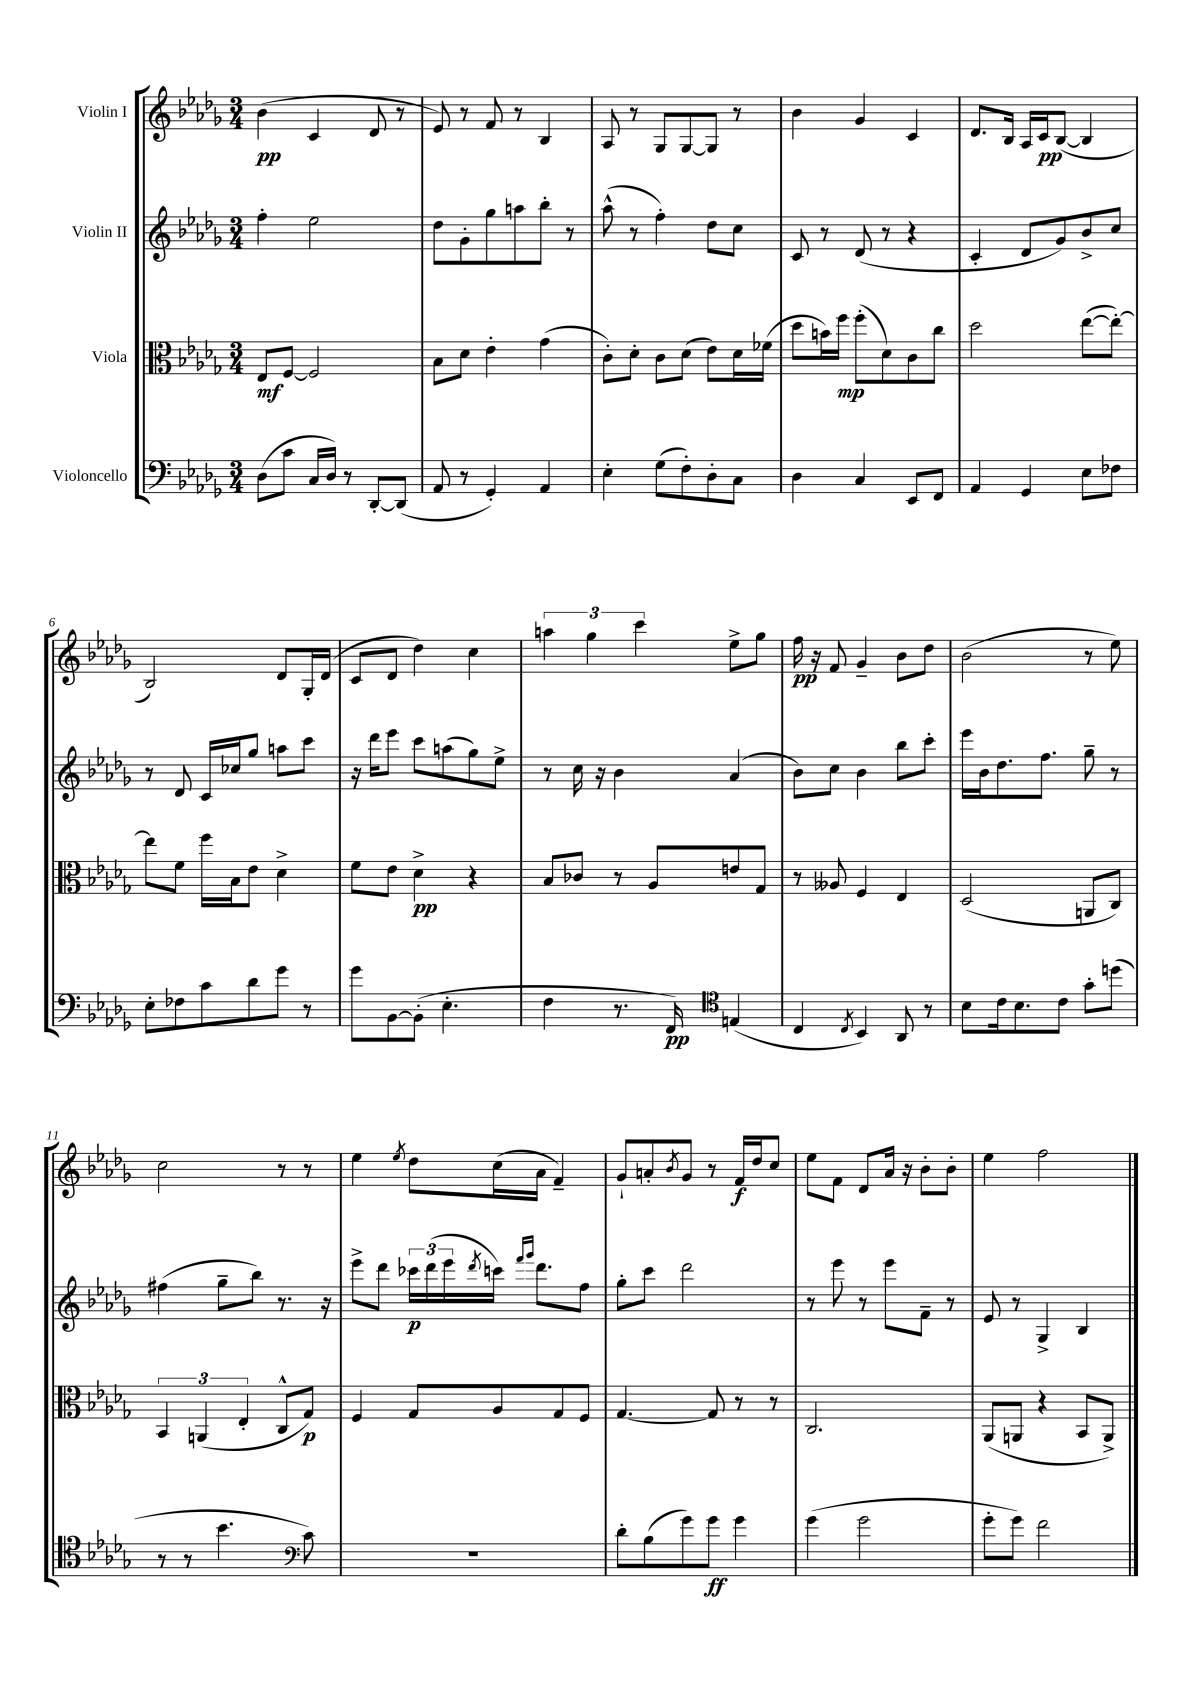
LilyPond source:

<<
\new StaffGroup <<
\new Staff = "s0" \with { instrumentName = "Violin I" } {
    \clef treble \key des \major \numericTimeSignature \time 3/4
    bes'4\pp( c'4 des'8 r8 |
    ees'8) r8 f'8 r8 bes4 |
    aes8 r8 ges8 ges8~ ges8 r8 |
    bes'4 ges'4 c'4 |
    des'8. bes16 aes16 c'16\pp bes8~( bes4 |
    bes2) des'8 ges16-. des'16( |
    c'8 des'8 des''4) c''4 |
    \tuplet 3/2 { a''4 ges''4 c'''4 } ees''8-> ges''8 |
    f''16\pp r16 f'8 ges'4-- bes'8 des''8 |
    bes'2( r8 ees''8) |
    c''2 r8 r8 |
    ees''4 \acciaccatura { ees''8 } des''8 c''16( aes'16 f'4--) |
    ges'8-! a'8-. \acciaccatura { bes'8 } ges'8 r8 f'16\f des''16 c''8 |
    ees''8 f'8 des'8 aes'16 r16 bes'8-. bes'8-. |
    ees''4 f''2 \bar "|." |
}
\new Staff = "s1" \with { instrumentName = "Violin II" } {
    \clef treble \key des \major \numericTimeSignature \time 3/4
    f''4-. ees''2 |
    des''8 ges'8-. ges''8 a''8 bes''8-. r8 |
    aes''8-^( r8 f''4-.) des''8 c''8 |
    c'8 r8 des'8( r8 r4 |
    c'4-. des'8 ges'8) bes'8-> c''8 |
    r8 des'8 c'16 ces''16 ges''8 a''8 c'''8 |
    r16 des'''16 ees'''8 c'''8 a''8( ges''8) ees''8-> |
    r8 c''16 r16 bes'4 aes'4( |
    bes'8) c''8 bes'4 bes''8 c'''8-. |
    ees'''16 bes'16 des''8. f''8. ges''8-- r8 |
    fis''4( ges''8-- bes''8) r8. r16 |
    ees'''8-> des'''8 \tuplet 3/2 { ces'''16\p des'''16( ees'''16 } \acciaccatura { des'''8 } c'''16) \grace { f'''16 ges'''16 } des'''8. f''8 |
    ges''8-. c'''8 des'''2 |
    r8 ees'''8 r8 ees'''8 f'8-- r8 |
    ees'8 r8 ges4-> bes4 \bar "|." |
}
\new Staff = "s2" \with { instrumentName = "Viola" } {
    \clef alto \key des \major \numericTimeSignature \time 3/4
    ees8\mf f8~ f2 |
    bes8 des'8 ees'4-. ges'4( |
    c'8-.) des'8-. c'8 des'8( ees'8) des'16 fes'16( |
    des''8 b'16) f''16\mp f''8-.( des'8) c'8 c''8 |
    des''2 ees''8~( ees''8~-.) |
    ees''8 f'8 f''16 bes16 ees'8 des'4-> |
    f'8 ees'8 des'4->\pp r4 |
    bes8 ces'8 r8 aes8 e'8 ges8 |
    r8 aeses8 f4 ees4 |
    des2( a,8 c8) |
    \tuplet 3/2 { bes,4 a,4( ees4-. } c8-^ ges8\p) |
    f4 ges8 aes8 ges8 f8 |
    ges4.~ ges8 r8 r8 |
    c2. |
    aes,8( a,8 r4 bes,8 a,8->) \bar "|." |
}
\new Staff = "s3" \with { instrumentName = "Violoncello" } {
    \clef bass \key des \major \numericTimeSignature \time 3/4
    des8( c'8 c16 des16) r8 des,8~-. des,8( |
    aes,8 r8 ges,4-.) aes,4 |
    ees4-. ges8( f8-.) des8-. c8 |
    des4 c4 ees,8 f,8 |
    aes,4 ges,4 ees8 fes8 |
    ees8-. fes8 c'8 des'8 ges'8 r8 |
    ges'8 bes,8~ bes,8-.( ees4.-. |
    f4 r8. f,16\pp) \clef tenor e4( |
    c4 \acciaccatura { c8 } bes,4) aes,8 r8 |
    bes8 c'16 bes8. c'8 ges'8-. d''8( |
    r8 r8 bes'4. \clef bass c'8) |
    R2. |
    des'8-. bes8( ges'8) ges'8\ff ges'4 |
    ges'4( ges'2 |
    ges'8-. ges'8) f'2 \bar "|." |
}
>>
>>
